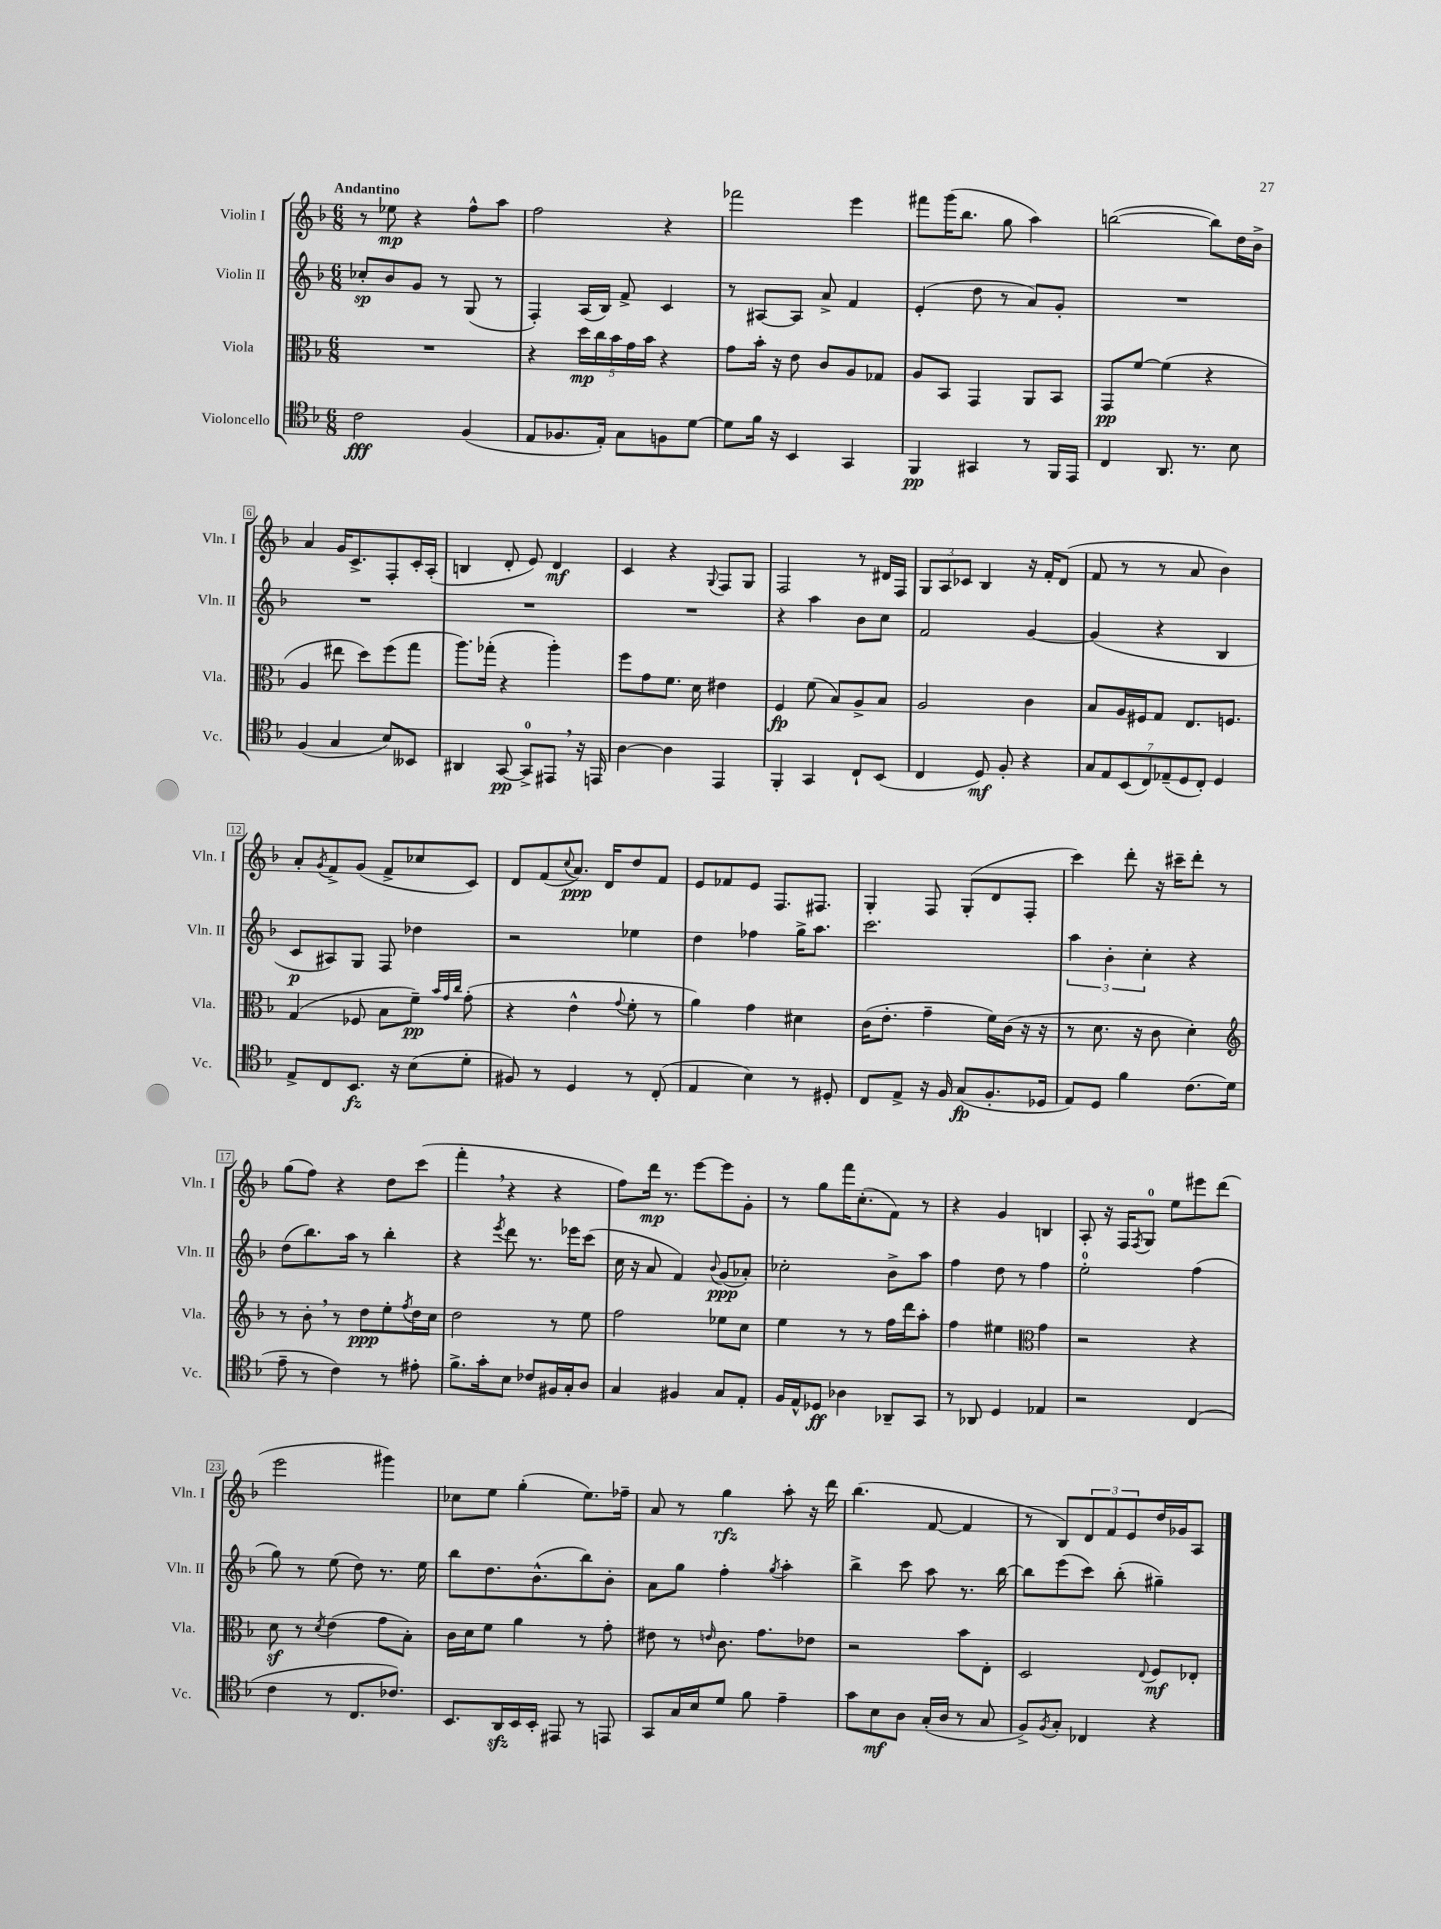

**kern	**kern	**kern	**kern
*staff4	*staff3	*staff2	*staff1
*clefC4	*clefC3	*clefG2	*clefG2
*k[b-]	*k[b-]	*k[b-]	*k[b-]
*M6/8	*M6/8	*M6/8	*M6/8
2c\	2.r	8cc-'/L	8r
.	.	8b-/	8ee-\
.	.	8g/J	4r
.	.	8r	.
(4F/	.	(8G/	8ff^^\L
.	.	8r	8aa\J
=	=	=	=
8E/L	4r	4F'/)	2ff\
8.F-/	.	.	.
.	20dd\LL	(16A/LL	.
.	20cc\	.	.
16E'/Jk)	.	16B-/JJ)	.
.	20b-\	.	.
8G\L	.	8f^/	.
.	20g\	.	.
.	20b-\JJ	.	.
8F\	4r	4c/	4r
[8d\J	.	.	.
=	=	=	=
8d\]L	8g\L	8r	2fff-\
16f\Jk	16b-'\Jk	[8A#/L	.
16r	16r	.	.
4BB-/	8e\	8A#/]J	.
.	8c/L	8a^/	.
4GG/	8A/	4f/	4eee\
.	8G-/J	.	.
=	=	=	=
4FF/	8A/L	(4e'/	8fff#\L
.	8BB-/J	.	(16ggg\K
.	.	.	8.bb-\J
4GG#/	4GG/	8dd\	.
.	.	8r	8gg\
8r	8AA/L	8a/L)	4aa\)
16FF/LL	8BB-/J	8g'/J	.
16EE/JJ	.	.	.
=	=	=	=
4C/	8GG/L	2.r	([2bb\
.	[8f/J	.	.
8.AA/	(4f\]	.	.
8.r	.	.	.
.	4r	.	8bb\]L)
8B-\	.	.	16dd\L
.	.	.	16b-^\JJ
=	=	=	=
(4F/	4A/	2.r	4a/
4G/	8ee#\	.	16g/LK
.	.	.	8.c^/
.	8dd\L)	.	.
8B-/L)	(8ff\	.	8F'/
8BB--/J	8gg\J	.	16c'/L
.	.	.	(16A'/JJ
=	=	=	=
4AA#/	8.aa\L)	2.r	4B/
.	(16gg-'\Jk	.	.
[8GG/	4r	.	8d'/
8GG^/]L	.	.	8e/)
8EE#/J	4aa'\)	.	4d/
16r	.	.	.
16EE/	.	.	.
=	=	=	=
[4A\	8ff\L	2.r	4c/
.	8g\	.	.
4A\]	8.f\J	.	4r
.	16d\	.	.
.	.	.	8qqG/
4EE/	4e#\	.	8F/L
.	.	.	8G/J
=	=	=	=
4FF'/	4F/	4r	2F/
4GG/	(8f\	4aa\	.
.	8B-/L)	.	.
8C`/L	8A^/	8b-\L	8r
(8BB-/J	8B-/J	8cc\J	16d#/LL
.	.	.	16F/JJ
=	=	=	=
4C/	2A/	2f/	12G/L
.	.	.	12A/
.	.	.	12c-/J
8D/)	.	.	4B-/
8F'/	.	.	.
4r	4c\	[4g/	16r
.	.	.	16f'/LK
.	.	.	(8d/J
=	=	=	=
14G/L	8B-/L	(4g/]	8f/
14E/	.	.	.
.	16A/L	.	8r
(14BB-/	.	.	.
.	16F#/J	.	.
14C/)	.	.	.
.	8G/J	4r	8r
(14E-~/	.	.	.
14D/	.	.	.
.	8.E/L	.	8a/
14C'/J)	.	.	.
4D/	.	4B-/	4b-\)
.	8.F/J	.	.
=	=	=	=
8E^/L	(4G/	8c/L	8a'/L
.	.	.	8qg/
8C/	.	8A#/)	8f^/
8.BB-/J	8F-/	8G/J	(8g/J
.	8B-\L	8F/	8f^/L
16r	.	.	.
(8B-\L	8f~\J)	4dd-\	8cc-/
.	32qqb-/LLL	.	.
.	32qqg/	.	.
.	32qqcc/JJJ	.	.
8d'\J	(8g'\	.	8c/J)
=	=	=	=
8F#/)	4r	2r	8d/L
8r	.	.	(8f/
.	.	.	8qqcc/
4D/	4e^^\	.	8.a/J)
.	.	.	16d/LK
.	8qqg/	.	.
8r	8f'\	4ee-\	8dd/
(8C'/	8r	.	8f/J
=	=	=	=
4E/	4a\)	4dd\	8e/L
.	.	.	8f-/
4B-\)	4g\	4ff-\	8e/J
.	.	.	8.F/L
8r	4d#\	16gg^\LK	.
.	.	8.aa\J	8.F#/J
8D#'/	.	.	.
=	=	=	=
8C/L	(16c\LK	2.ccc\	4G'/
.	8.e'\J	.	.
8E^/J	.	.	.
16r	4g~\	.	8F/
16F/	.	.	.
(8G/L	.	.	(8G'/L
8.F'/	16f\LL)	.	8d/
.	(16c\JJ	.	.
.	16r	.	8F'/J
16D-/Jk	16r	.	.
=	=	=	=
8E/L)	8r	6aa\	4ccc\)
8D/J	8.d\	.	.
.	.	6b-'\	.
4f\	.	.	8ddd'\
.	16r	.	.
.	.	6cc'\	.
.	8c\	.	16r
.	.	.	16ccc#~\LK
(8.c\L	4d'\)	4r	8ddd'\J
.	.	.	8r
16d\Jk	.	.	.
=	=	=	=
*	*clefG2	*	*
8e~\	8r	(8dd\L	(8gg\L
8r	8b-'\	8.bb-\)	8ff\J)
4c\)	8r	.	4r
.	.	16aa\Jk	.
.	8dd\L	8r	.
8r	8ee'\	4bb-'\	8dd\L
.	8qff/	.	.
8e#'\	16dd\L	.	(8ccc\J
.	16cc\JJ	.	.
=	=	=	=
8.f^\L	2dd\	4r	4fff'\
16g'\k	.	.	.
.	.	8qeee/	.
8B-\J	.	8ddd\	4r
8c-/L	.	8.r	.
16F#/L	8r	.	4r
16G'/J	.	16eee-\LK	.
8A/J	8ee\	(8ccc\J	.
=	=	=	=
4G/	2ff\	16cc\	8ff\L)
.	.	16r	.
.	.	8a/	16ddd\Jk
.	.	.	8.r
4F#/	.	4f/)	.
.	.	.	[8eee\L
.	.	8qqb-/	.
8G/L	8ee-\L	(8g/L	8eee\]
8E'/J	8cc\J	8a-'/J)	8g'\J
=	=	=	=
16F/LL	4ee\	2cc-'\	8r
16E^^/J	.	.	.
8D-/J	.	.	8gg\L
4A-\	8r	.	16fff\K
.	.	.	(8.cc'\
.	8r	.	.
8AA-~/L	16ff\LL	8b-^\L	8f\J)
.	16ddd\J	.	.
8GG/J	8aa'\J	8aa\J	8r
=	=	=	=
8r	4ff\	4ff\	4r
8AA-/	.	.	.
4D/	4ee#\	8dd\	4g/
.	.	8r	.
*	*clefC3	*	*
4E-/	4g\	4ff\	4B/
=	=	=	=
2r	2r	2ee'\	8A'/
.	.	.	16r
.	.	.	16F/LK
.	.	.	8qF/
.	.	.	8G/J
.	.	.	8ee\L
(4C/	4r	(4ff\	8eee#\
.	.	.	(8ddd\J
=	=	=	=
4c\	8d\	8gg\)	2eee\
.	8r	8r	.
.	8qd/	.	.
8r	(4e\	(8ee\	.
8.C/L	.	8dd\)	.
.	8g\L	8.r	4ggg#\)
8.c-/J)	.	.	.
.	8B-'\J)	.	.
.	.	16ee\	.
=	=	=	=
8.BB-/L	16c\LL	8bb-\L	8cc-\L
.	16d\J	.	.
.	8f\J	8.dd\	8ee\J
16AA/L	.	.	.
16BB-/	4a\	.	(4gg'\
16BB-'/JJ	.	(8.b-^^\	.
8EE#/	.	.	.
8r	8r	8bb-\)	8.ee\L)
8EE/	8g'\	8b-'\J	.
.	.	.	16ff-~\Jk
=	=	=	=
8GG/L	8e#\	8a\L	8a/
16G/L	8r	8gg\J	8r
16B-/J	.	.	.
.	16qqe/	.	.
8d/J	8.c\	4ff'\	4gg\
8f\	.	.	.
.	8.g\L	.	.
.	.	8qgg/	.
4e~\	.	4aa'\	8aa'\
.	8e-\J	.	16r
.	.	.	16ddd\
=	=	=	=
8g\L	2r	4bb-^\	(4.bb-\
8B-\	.	.	.
8A\J	.	8ccc\	.
(16G'/LL	.	8aa\	[8f/
16A/JJ	.	.	.
8r	8b-\L	8.r	4f/]
8G/	8E'\J	.	.
.	.	[16bb-\	.
=	=	=	=
8F^/L)	2D/	8bb-\]L	8r
8qF/	.	.	.
8G'/J	.	(8eee\	8B-/L)
4C-/	.	8ccc\J)	12d/
.	.	.	12f/
.	.	(8bb-'\	.
.	.	.	12e/
.	8qqE/	.	.
4r	8F/L	4gg#~\)	16dd/L
.	.	.	16g-/J
.	8E-'/J	.	8A/J
==	==	==	==
*-	*-	*-	*-
